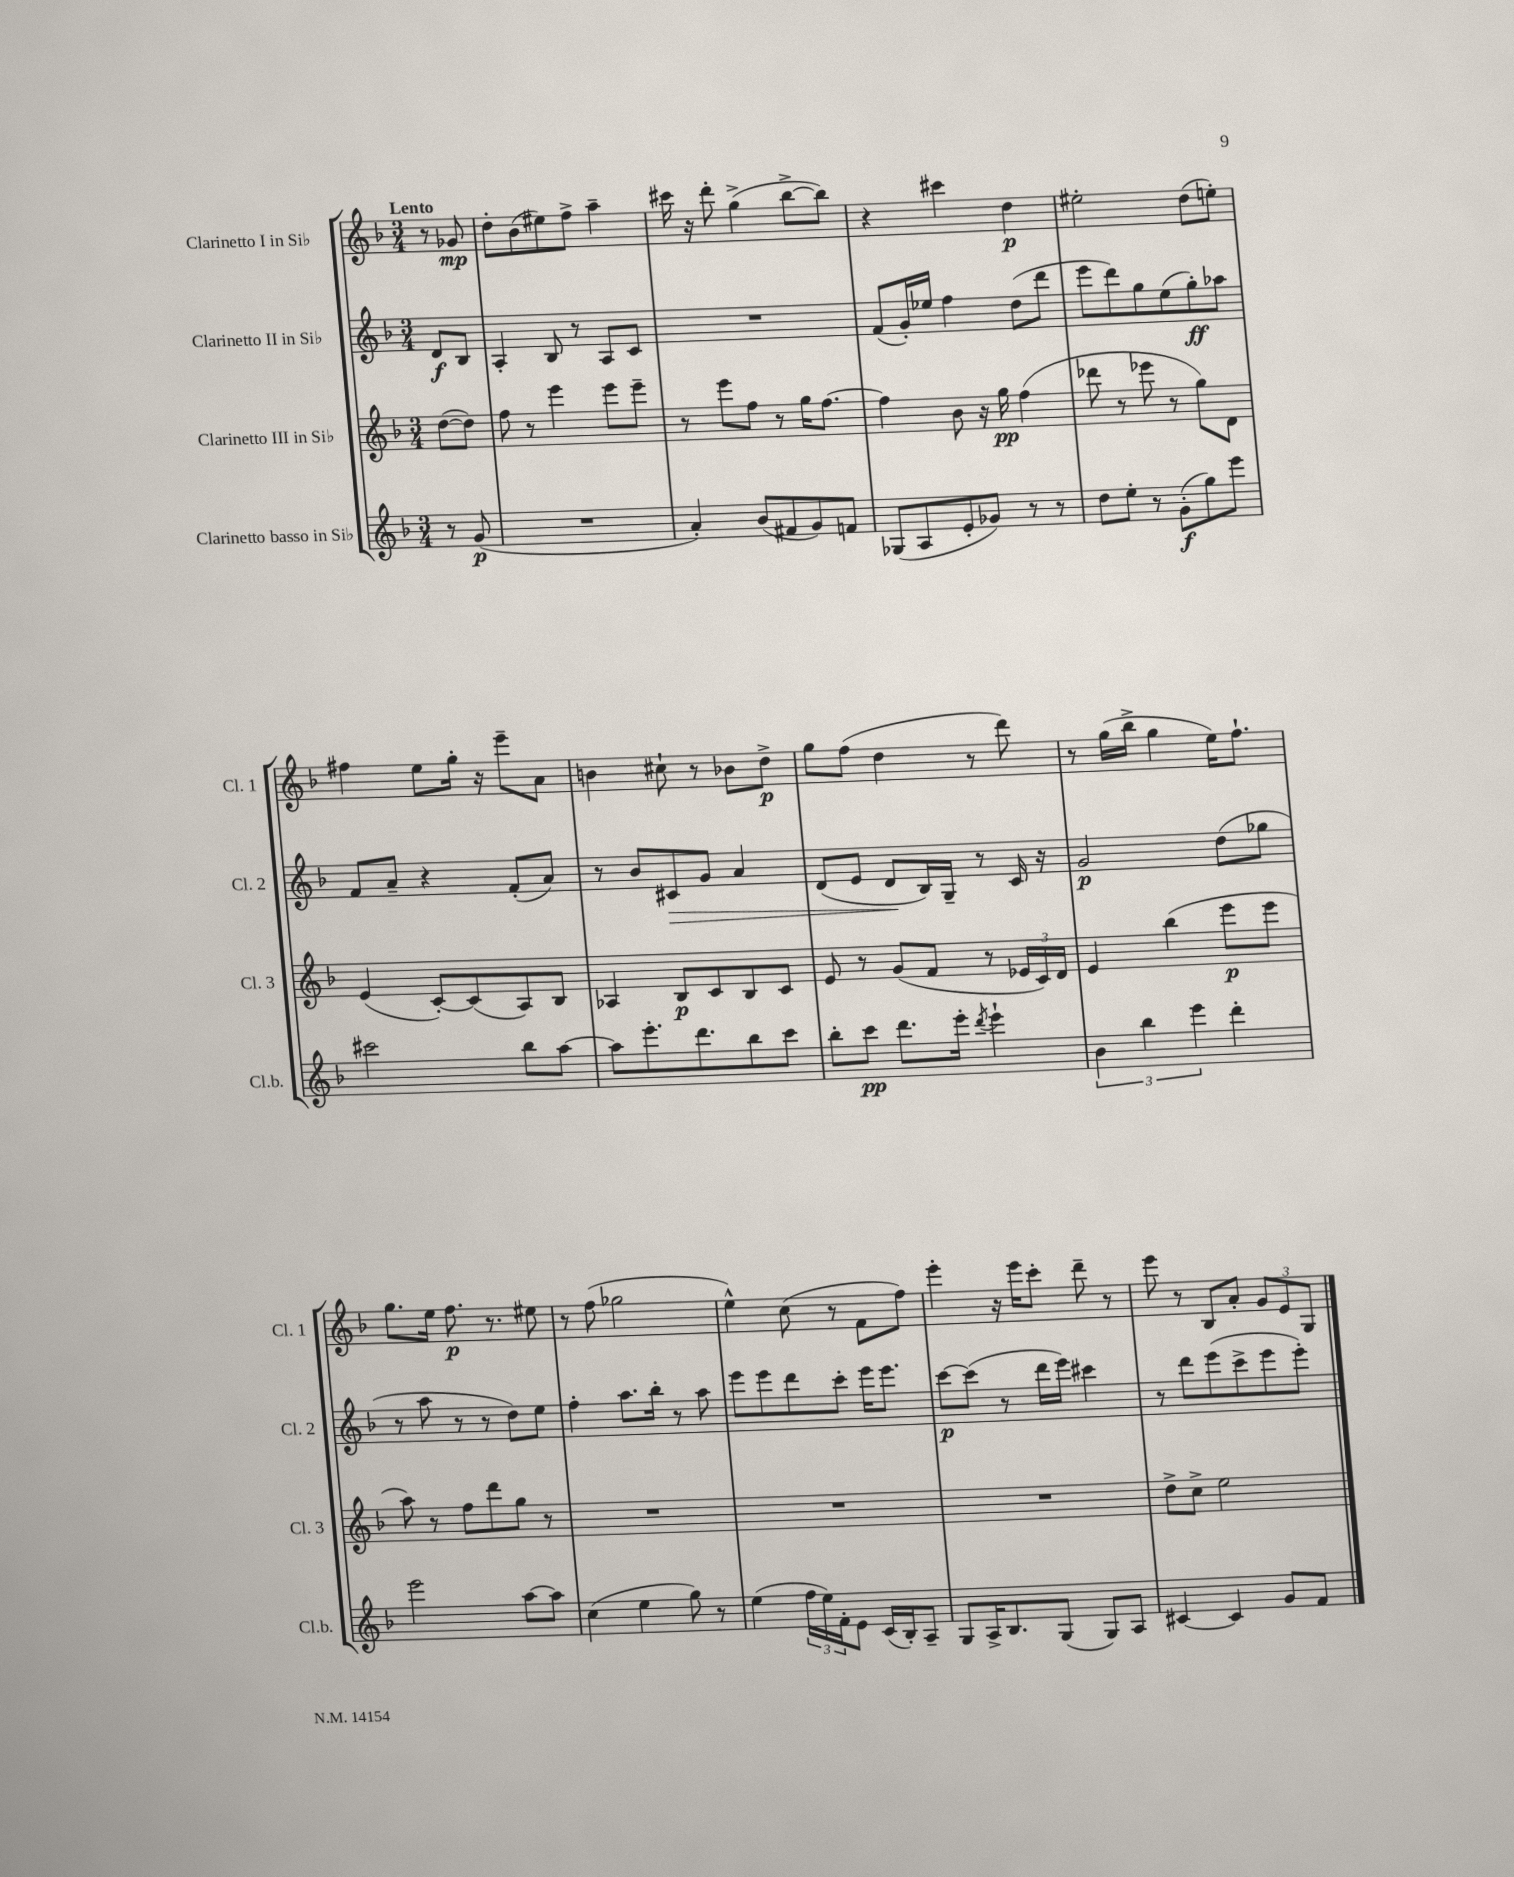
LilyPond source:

<<
\new StaffGroup <<
\new Staff = "s0" \with { instrumentName = "Clarinetto I in Sib" shortInstrumentName = "Cl. 1" } {
    \clef treble \key f \major \numericTimeSignature \time 3/4 \partial 4 \tempo "Lento"
    r8 ges'8\mp |
    d''8-. bes'8( eis''8) f''8-> a''4-- |
    cis'''16 r16 d'''8-. g''4->( bes''8~-> bes''8) |
    r4 cis'''4 d''4\p |
    eis''2-. d''8( e''8-.) |
    fis''4 e''8 g''16-. r16 e'''8-- a'8 |
    b'4 cis''8-! r8 bes'8 d''8->\p |
    g''8 f''8( d''4 r8 d'''8) |
    r8 g''16( bes''16-> g''4 e''16) f''8.-! |
    g''8. e''16 f''8.\p r8. eis''8 |
    r8 f''8( ges''2 |
    e''4-^) c''8( r8 f'8 f''8) |
    e'''4-. r16 e'''16 c'''8-. d'''8-- r8 |
    e'''8 r8 bes8 a'8-. \tuplet 3/2 { g'8 e'8 g8 } \bar "|." |
}
\new Staff = "s1" \with { instrumentName = "Clarinetto II in Sib" shortInstrumentName = "Cl. 2" } {
    \clef treble \key f \major \numericTimeSignature \time 3/4 \partial 4
    d'8\f bes8 |
    a4-. bes8 r8 a8 c'8 |
    R2. |
    f'8( g'16-.) ees''16 f''4 d''8( d'''8 |
    e'''8 d'''8) g''8 e''8( g''8-.\ff) aes''8 |
    f'8 a'8-- r4 f'8-.( a'8) |
    r8 bes'8 cis'8\> g'8 a'4 |
    d'8( e'8 d'8\! bes16) g16-- r8 c'16 r16 |
    g'2\p d''8( ges''8 |
    r8 a''8 r8 r8 d''8) e''8 |
    f''4-. a''8. bes''16-. r8 a''8 |
    e'''8 e'''8 d'''8 c'''8-. e'''16 e'''8. |
    c'''8~\p c'''8( r8 d'''16 e'''16) cis'''4 |
    r8 d'''8 e'''8( c'''8-> e'''8 e'''8-.) \bar "|." |
}
\new Staff = "s2" \with { instrumentName = "Clarinetto III in Sib" shortInstrumentName = "Cl. 3" } {
    \clef treble \key f \major \numericTimeSignature \time 3/4 \partial 4
    d''8~( d''8) |
    f''8 r8 e'''4 e'''8 e'''8-- |
    r8 e'''8 f''8 r8 g''16 f''8.~ |
    f''4 bes'8 r16 g''16\pp f''4( |
    des'''8 r8 ees'''8 r8 g''8) d'8 |
    e'4( c'8~-.) c'8( a8) bes8 |
    aes4 bes8\p c'8 bes8 c'8 |
    e'8 r8 g'8( f'8 r8 \tuplet 3/2 { ees'16 c'16) d'16 } |
    e'4 bes''4( e'''8\p e'''8 |
    a''8) r8 f''8 d'''8 g''8 r8 |
    R2. |
    R2. |
    R2. |
    d''8-> c''8-> e''2 \bar "|." |
}
\new Staff = "s3" \with { instrumentName = "Clarinetto basso in Sib" shortInstrumentName = "Cl.b." } {
    \clef treble \key f \major \numericTimeSignature \time 3/4 \partial 4
    r8 g'8\p( |
    R2. |
    a'4-.) bes'8( fis'8 g'8) f'8 |
    ges8( a8 e'8-. ges'8) r8 r8 |
    d''8 e''8-. r8 g'8-.\f( g''8) e'''8 |
    cis'''2 bes''8 a''8~ |
    a''8 e'''8.-. d'''8. bes''8 c'''8 |
    bes''8-. c'''8\pp d'''8. e'''16-. \acciaccatura { d'''8 } e'''4-! |
    \tuplet 3/2 { bes'4 bes''4 e'''4 } d'''4-. |
    e'''2 a''8~ a''8 |
    c''4( e''4 g''8) r8 |
    e''4( \tuplet 3/2 { f''16 e''16) f'16-. } e'8 c'16( bes16-.) a8-- |
    g8 a16-> bes8. g8( g8) a8 |
    cis'4~ cis'4 g'8 f'8 \bar "|." |
}
>>
>>
\layout { \context { \Score \remove "Bar_number_engraver" } }
